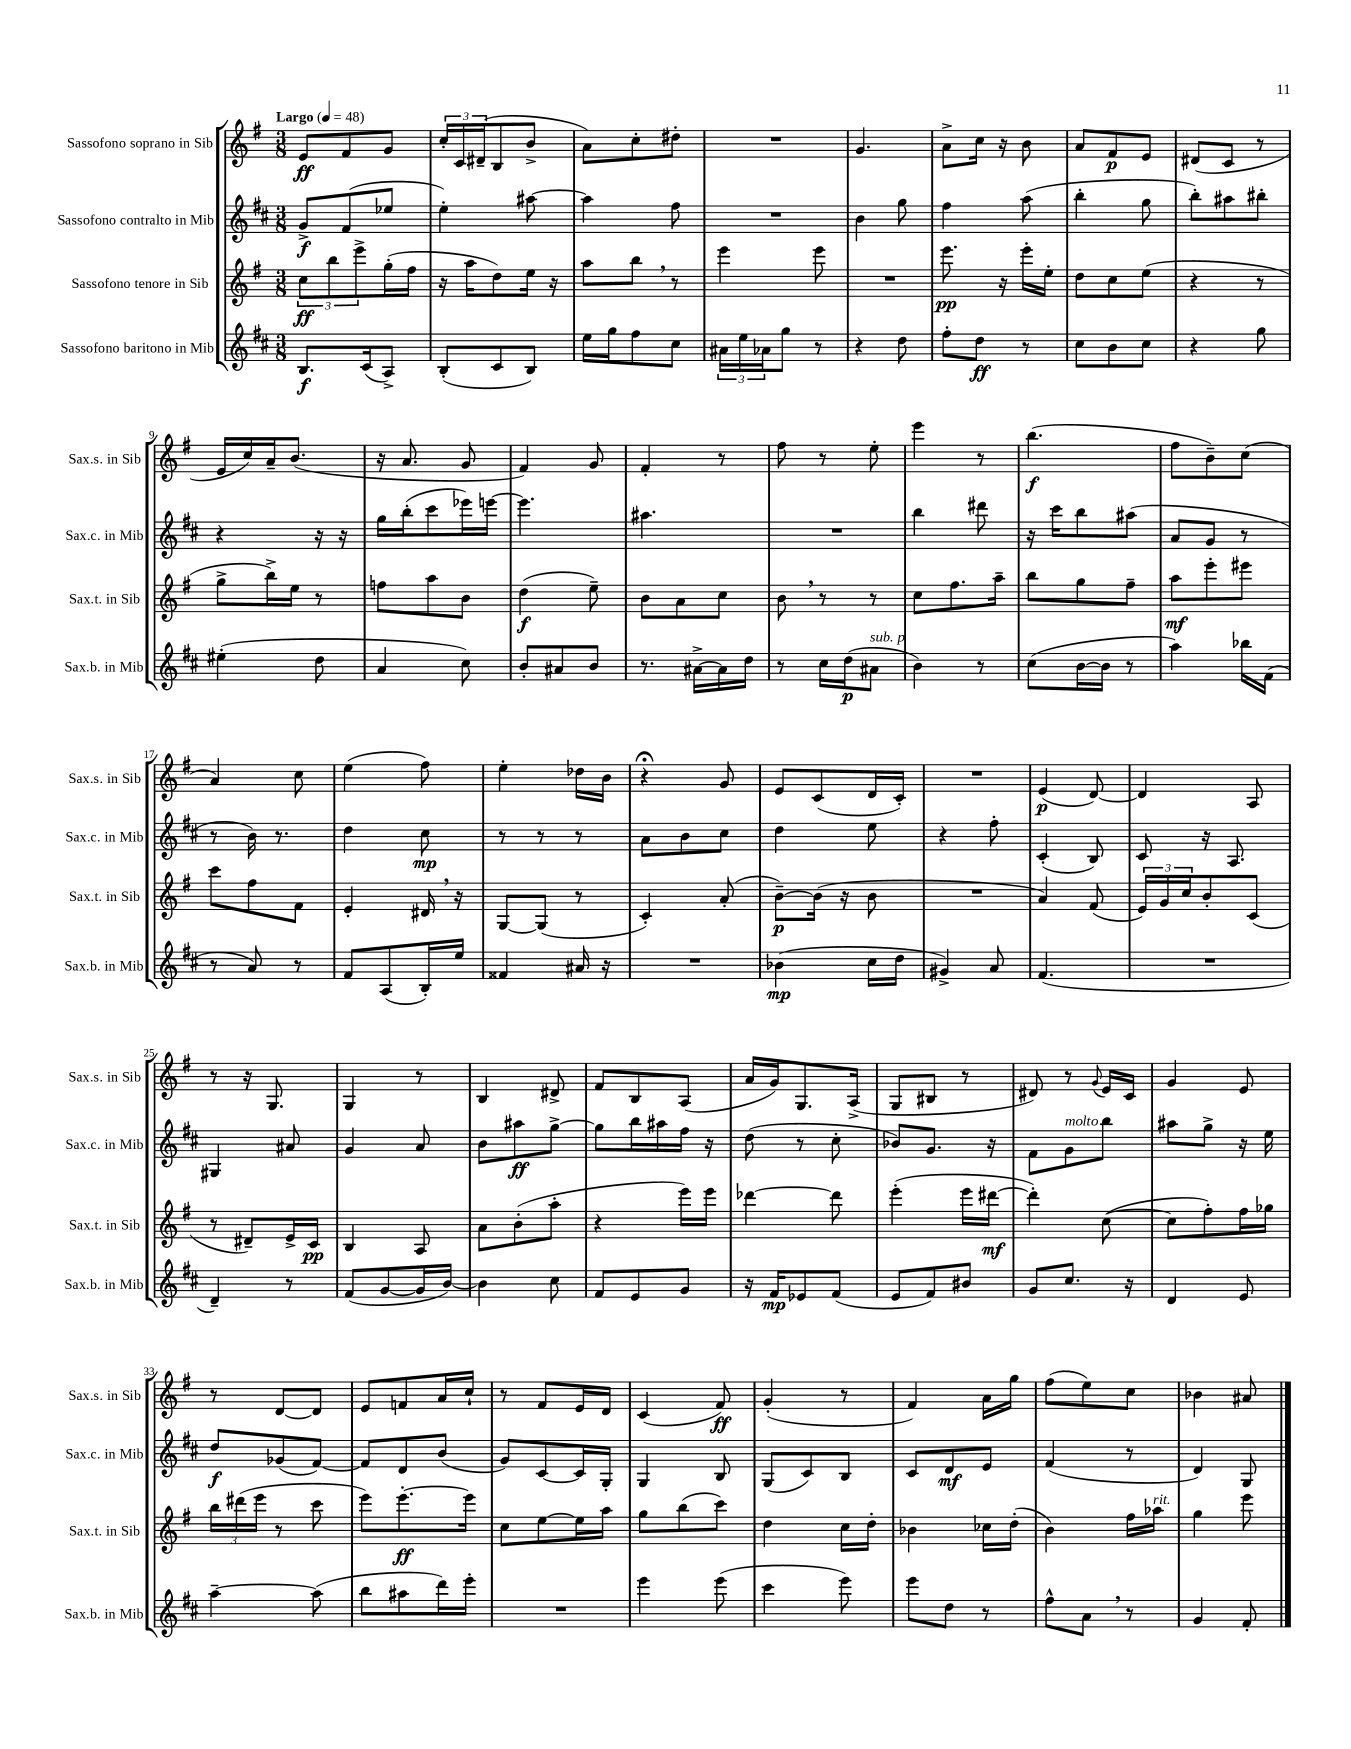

**kern	**dynam	**kern	**dynam	**kern	**dynam	**kern	**dynam
*part4	*part4	*part3	*part3	*part2	*part2	*part1	*part1
*staff4	*staff4	*staff3	*staff3	*staff2	*staff2	*staff1	*staff1
*I"Sassofono baritono in Mib	*	*I"Sassofono tenore in Sib	*	*I"Sassofono contralto in Mib	*	*I"Sassofono soprano in Sib	*
*I'Sax.b. in Mib	*	*I'Sax.t. in Sib	*	*I'Sax.c. in Mib	*	*I'Sax.s. in Sib	*
*clefG2	*	*clefG2	*	*clefG2	*	*clefG2	*
*k[f#c#]	*	*k[f#]	*	*k[f#c#]	*	*k[f#]	*
*M3/8	*	*M3/8	*	*M3/8	*	*M3/8	*
*MM48	*	*MM48	*	*MM48	*	*MM48	*
=1	=1	=1	=1	=1	=1	=1	=1
!	!	!	!	!	!	!LO:TX:a:B:t=Largo	!
8.B/L	f	12cc\L	ff	8g^/L	f	8e/L	ff
.	.	12bb\	.	.	.	.	.
.	.	.	.	(8f#/	.	8f#/	.
.	.	12eee^\	.	.	.	.	.
(16c#/k	.	.	.	.	.	.	.
8A^/J)	.	(16gg'\L	.	8ee-X/J	.	8g/J	.
.	.	16ff#\JJ	.	.	.	.	.
=2	=2	=2	=2	=2	=2	=2	=2
(8B'/L	.	16r	.	4ee'\)	.	24cc'/LL	.
.	.	.	.	.	.	24c/	.
.	.	16aa\KL	.	.	.	.	.
.	.	.	.	.	.	(24d#X~/J	.
8c#/	.	8dd\)	.	.	.	8B/	.
8B/J)	.	16ee\Jk	.	[8aa#X\	.	8b^/J	.
.	.	16r	.	.	.	.	.
=3	=3	=3	=3	=3	=3	=3	=3
16ee\LL	.	8aa\L	.	4aa#\]	.	8a\L)	.
16gg\J	.	.	.	.	.	.	.
8ff#\	.	8bb,\J	.	.	.	8cc'\	.
8cc#\J	.	8r	.	8ff#\	.	8dd#X'\J	.
=4	=4	=4	=4	=4	=4	=4	=4
24a#X\LL	.	4eee\	.	4.r	.	4.r	.
24ee\	.	.	.	.	.	.	.
24a-X\J	.	.	.	.	.	.	.
8gg\J	.	.	.	.	.	.	.
8r	.	8eee\	.	.	.	.	.
=5	=5	=5	=5	=5	=5	=5	=5
4r	.	4.r	.	4b\	.	4.g/	.
8dd\	.	.	.	8gg\	.	.	.
=6	=6	=6	=6	=6	=6	=6	=6
8ff#'\L	.	8.eee\	pp	4ff#\	.	8a^\L	.
8dd\J	ff	.	.	.	.	16cc\Jk	.
.	.	16r	.	.	.	16r	.
8r	.	16eee'\LL	.	(8aa\	.	8b\	.
.	.	16ee'\JJ	.	.	.	.	.
=7	=7	=7	=7	=7	=7	=7	=7
8cc#\L	.	8dd\L	.	4bb'\	.	8a/L	.
8b\	.	8cc\	.	.	.	8f#/	p
8cc#\J	.	(8ee\J	.	8gg\	.	8e/J	.
=8	=8	=8	=8	=8	=8	=8	=8
4r	.	4r	.	8bb'\L)	.	(8d#X/L	.
.	.	.	.	8aa#X\	.	8c/J	.
8gg\	.	8r	.	8bb#X'\J	.	8r	.
!!LO:LB:g=z
=9	=9	=9	=9	=9	=9	=9	=9
(4ee#X'\	.	8gg^\L	.	4r	.	16e/LL	.
.	.	.	.	.	.	16cc/)	.
.	.	16bb^\L)	.	.	.	16a~/J	.
.	.	16ee\JJ	.	.	.	(8.b/J	.
8dd\	.	8r	.	16r	.	.	.
.	.	.	.	16r	.	.	.
=10	=10	=10	=10	=10	=10	=10	=10
4a/	.	8ffn\L	.	16gg\LL	.	16r	.
.	.	.	.	(16bb'\J	.	8.a/	.
.	.	8aa\	.	8ccc#\	.	.	.
8cc#\)	.	8b\J	.	16eee-X\L)	.	8g/	.
.	.	.	.	[16eeen\JJ	.	.	.
=11	=11	=11	=11	=11	=11	=11	=11
8b'/L	.	(4dd\	f	4.eee\]	.	4f#/)	.
8a#X/	.	.	.	.	.	.	.
8b/J	.	8ee~\)	.	.	.	8g/	.
=12	=12	=12	=12	=12	=12	=12	=12
8.r	.	8b\L	.	4.aa#X\	.	4f#'/	.
.	.	8a\	.	.	.	.	.
[16a#X^\LL	.	.	.	.	.	.	.
16a#\]	.	8cc\J	.	.	.	8r	.
16dd\JJ	.	.	.	.	.	.	.
=13	=13	=13	=13	=13	=13	=13	=13
8r	.	8b,\	.	4.r	.	8ff#\	.
16cc#\LL	.	8r	.	.	.	8r	.
(16dd\J	p	.	.	.	.	.	.
!LO:TX:a:i:t=sub. p	!	!	!	!	!	!	!
8a#X\J	.	8r	.	.	.	8ee'\	.
=14	=14	=14	=14	=14	=14	=14	=14
4b\)	.	8cc\L	.	4bb\	.	4eee\	.
.	.	8.ff#\	.	.	.	.	.
8r	.	.	.	8ddd#X\	.	8r	.
.	.	16aa~\Jk	.	.	.	.	.
=15	=15	=15	=15	=15	=15	=15	=15
(8cc#\L	.	8bb\L	.	16r	.	(4.bb\	f
.	.	.	.	16ccc#\KL	.	.	.
[16b\L	.	8gg\	.	8bb\	.	.	.
16b\JJ]	.	.	.	.	.	.	.
8r	.	8ff#~\J	.	(8aa#X\J	.	.	.
=16	=16	=16	=16	=16	=16	=16	=16
4aa\)	.	8aa\L	mf	8a/L	.	8ff#\L	.
.	.	8eee'\	.	8g/J	.	8b~\)	.
16bb-X\LL	.	8eee#X\J	.	8r	.	(8cc\J	.
(16f#\JJ	.	.	.	.	.	.	.
!!LO:LB:g=z
=17	=17	=17	=17	=17	=17	=17	=17
8r	.	8ccc\L	.	8r	.	4a/)	.
8a/)	.	8ff#\	.	16b\)	.	.	.
.	.	.	.	8.r	.	.	.
8r	.	8f#\J	.	.	.	8cc\	.
=18	=18	=18	=18	=18	=18	=18	=18
8f#/L	.	4e'/	.	4dd\	.	(4ee\	.
(8A/	.	.	.	.	.	.	.
16B'/L)	.	16d#X,/	.	8cc#\	mp	8ff#\)	.
16ee/JJ	.	16r	.	.	.	.	.
=19	=19	=19	=19	=19	=19	=19	=19
4f##X/	.	[8G/L	.	8r	.	4ee'\	.
.	.	(8G/J]	.	8r	.	.	.
16a#X/	.	8r	.	8r	.	16dd-X\LL	.
16r	.	.	.	.	.	16b\JJ	.
=20	=20	=20	=20	=20	=20	=20	=20
4.r	.	4c'/)	.	8a\L	.	4r;<	.
.	.	.	.	8b\	.	.	.
.	.	(8a'/	.	8cc#\J	.	8g/	.
=21	=21	=21	=21	=21	=21	=21	=21
(4b-X\	mp	[8b~\L)	p	4dd\	.	8e/L	.
.	.	(16b\Jk]	.	.	.	(8c/	.
.	.	16r	.	.	.	.	.
16cc#\LL	.	8b\	.	8ee\	.	16d/L	.
16dd\JJ	.	.	.	.	.	16c'/JJ)	.
=22	=22	=22	=22	=22	=22	=22	=22
4g#X^/)	.	4.r	.	4r	.	4.r	.
8a/	.	.	.	8ff#'\	.	.	.
=23	=23	=23	=23	=23	=23	=23	=23
(4.f#/	.	4a/)	.	(4c#'/	.	(4e/	p
.	.	(8f#/	.	8B/)	.	[8d/)	.
=24	=24	=24	=24	=24	=24	=24	=24
4.r	.	24e/LL)	.	8c#/	.	4d/]	.
.	.	24g/	.	.	.	.	.
.	.	24cc/J	.	.	.	.	.
.	.	8b'/	.	16r	.	.	.
.	.	.	.	8.A/	.	.	.
.	.	(8c/J	.	.	.	8A/	.
!!LO:LB:g=z
=25	=25	=25	=25	=25	=25	=25	=25
4d~/)	.	8r	.	4G#X/	.	8r	.
.	.	8d#X~/L)	.	.	.	16r	.
.	.	.	.	.	.	8.G/	.
8r	.	16e^/L	.	8a#X/	.	.	.
.	.	16c/JJ	pp	.	.	.	.
=26	=26	=26	=26	=26	=26	=26	=26
(8f#/L	.	4B/	.	4g/	.	4G/	.
[8g/	.	.	.	.	.	.	.
16g/L]	.	8A/	.	8a/	.	8r	.
[16b/JJ)	.	.	.	.	.	.	.
=27	=27	=27	=27	=27	=27	=27	=27
4b\]	.	8a\L	.	8b\L	.	4B/	.
.	.	(8b'\	.	8aa#X\	ff	.	.
8cc#\	.	8aa'\J	.	[8gg^\J	.	8d#X^/	.
=28	=28	=28	=28	=28	=28	=28	=28
8f#/L	.	4r	.	8gg\L]	.	8f#/L	.
8e/	.	.	.	16bb\L	.	8B/	.
.	.	.	.	16aa#X\	.	.	.
8g/J	.	16eee\LL)	.	16ff#\JJ	.	(8A/J	.
.	.	16eee\JJ	.	16r	.	.	.
=29	=29	=29	=29	=29	=29	=29	=29
16r	.	[4ddd-X\	.	(8dd\	.	16a/LL	.
16f#/KL	mp	.	.	.	.	16g/J)	.
8e-X/	.	.	.	8r	.	8.G/	.
(8f#/J	.	8ddd-\]	.	8cc#'\	.	.	.
.	.	.	.	.	.	(16A^/Jk	.
=30	=30	=30	=30	=30	=30	=30	=30
8e/L	.	(4eee'\	.	8b-X/L)	.	8G/L	.
8f#/)	.	.	.	8.g/J	.	8B#X/J	.
8b#X/J	.	16eee\LL	.	.	.	8r	.
.	.	[16ddd#X\JJ	mf	16r	.	.	.
=31	=31	=31	=31	=31	=31	=31	=31
8g/L	.	4ddd#'\])	.	8f#\L	.	8d#X/)	.
!	!	!	!	!LO:TX:a:i:t=molto	!	!	!
8.cc#/J	.	.	.	8g\	.	8r	.
.	.	.	.	.	.	8qqg/	.
.	.	([8cc\	.	8bb\J	.	16e/LL	.
16r	.	.	.	.	.	16c/JJ	.
=32	=32	=32	=32	=32	=32	=32	=32
4d/	.	8cc\L]	.	8aa#X\L	.	4g/	.
.	.	8ff#'\)	.	8gg^\J	.	.	.
8e/	.	16ff#\L	.	16r	.	8e/	.
.	.	16gg-X\JJ	.	16ee\	.	.	.
!!LO:LB:g=z
=33	=33	=33	=33	=33	=33	=33	=33
[4aa~\	.	24bb\LL	.	8dd/L	f	8r	.
.	.	(24ddd#X\	.	.	.	.	.
.	.	24eee\JJ	.	.	.	.	.
.	.	8r	.	(8g-X/	.	[8d/L	.
(8aa\]	.	8ccc\	.	[8f#/J)	.	8d/J]	.
=34	=34	=34	=34	=34	=34	=34	=34
8bb\L	.	8eee\L)	.	8f#/L]	.	8e/L	.
8aa#X\	.	[8.eee'\	ff	8d/	.	8fn/	.
16ddd\L)	.	.	.	(8b/J	.	16a/L	.
16eee'\JJ	.	16eee\Jk]	.	.	.	16cc`/JJ	.
=35	=35	=35	=35	=35	=35	=35	=35
4.r	.	8cc\L	.	8g/L)	.	8r	.
.	.	[8ee\	.	[8c#/	.	8f#/L	.
.	.	16ee\L]	.	16c#/L]	.	16e/L	.
.	.	16aa\JJ	.	16G'/JJ	.	16d/JJ	.
=36	=36	=36	=36	=36	=36	=36	=36
4eee\	.	8gg\L	.	4G/	.	(4c/	.
.	.	(8bb\	.	.	.	.	.
(8eee\	.	8ccc\J)	.	8B/	.	8f#/)	ff
=37	=37	=37	=37	=37	=37	=37	=37
4ccc#\	.	4dd\	.	(8G/L	.	(4g'/	.
.	.	.	.	8c#/)	.	.	.
8eee\)	.	16cc\LL	.	8B/J	.	8r	.
.	.	16dd'\JJ	.	.	.	.	.
=38	=38	=38	=38	=38	=38	=38	=38
8eee\L	.	4b-X\	.	8c#/L	.	4f#/)	.
8dd\J	.	.	.	8d/	mf	.	.
8r	.	16cc-X\LL	.	8e/J	.	16a\LL	.
.	.	(16dd'\JJ	.	.	.	16gg\JJ	.
=39	=39	=39	=39	=39	=39	=39	=39
8ff#^^\L	.	4b\)	.	(4f#/	.	(8ff#\L	.
8a,\J	.	.	.	.	.	8ee\)	.
8r	.	16ff#\LL	.	8r	.	8cc\J	.
!	!	!LO:TX:a:i:t=rit.	!	!	!	!	!
.	.	16aa-X\JJ	.	.	.	.	.
=40	=40	=40	=40	=40	=40	=40	=40
4g/	.	4gg\	.	4d/)	.	4b-X\	.
8f#'/	.	8eee\	.	8G/	.	8a#X/	.
==	==	==	==	==	==	==	==
*-	*-	*-	*-	*-	*-	*-	*-
